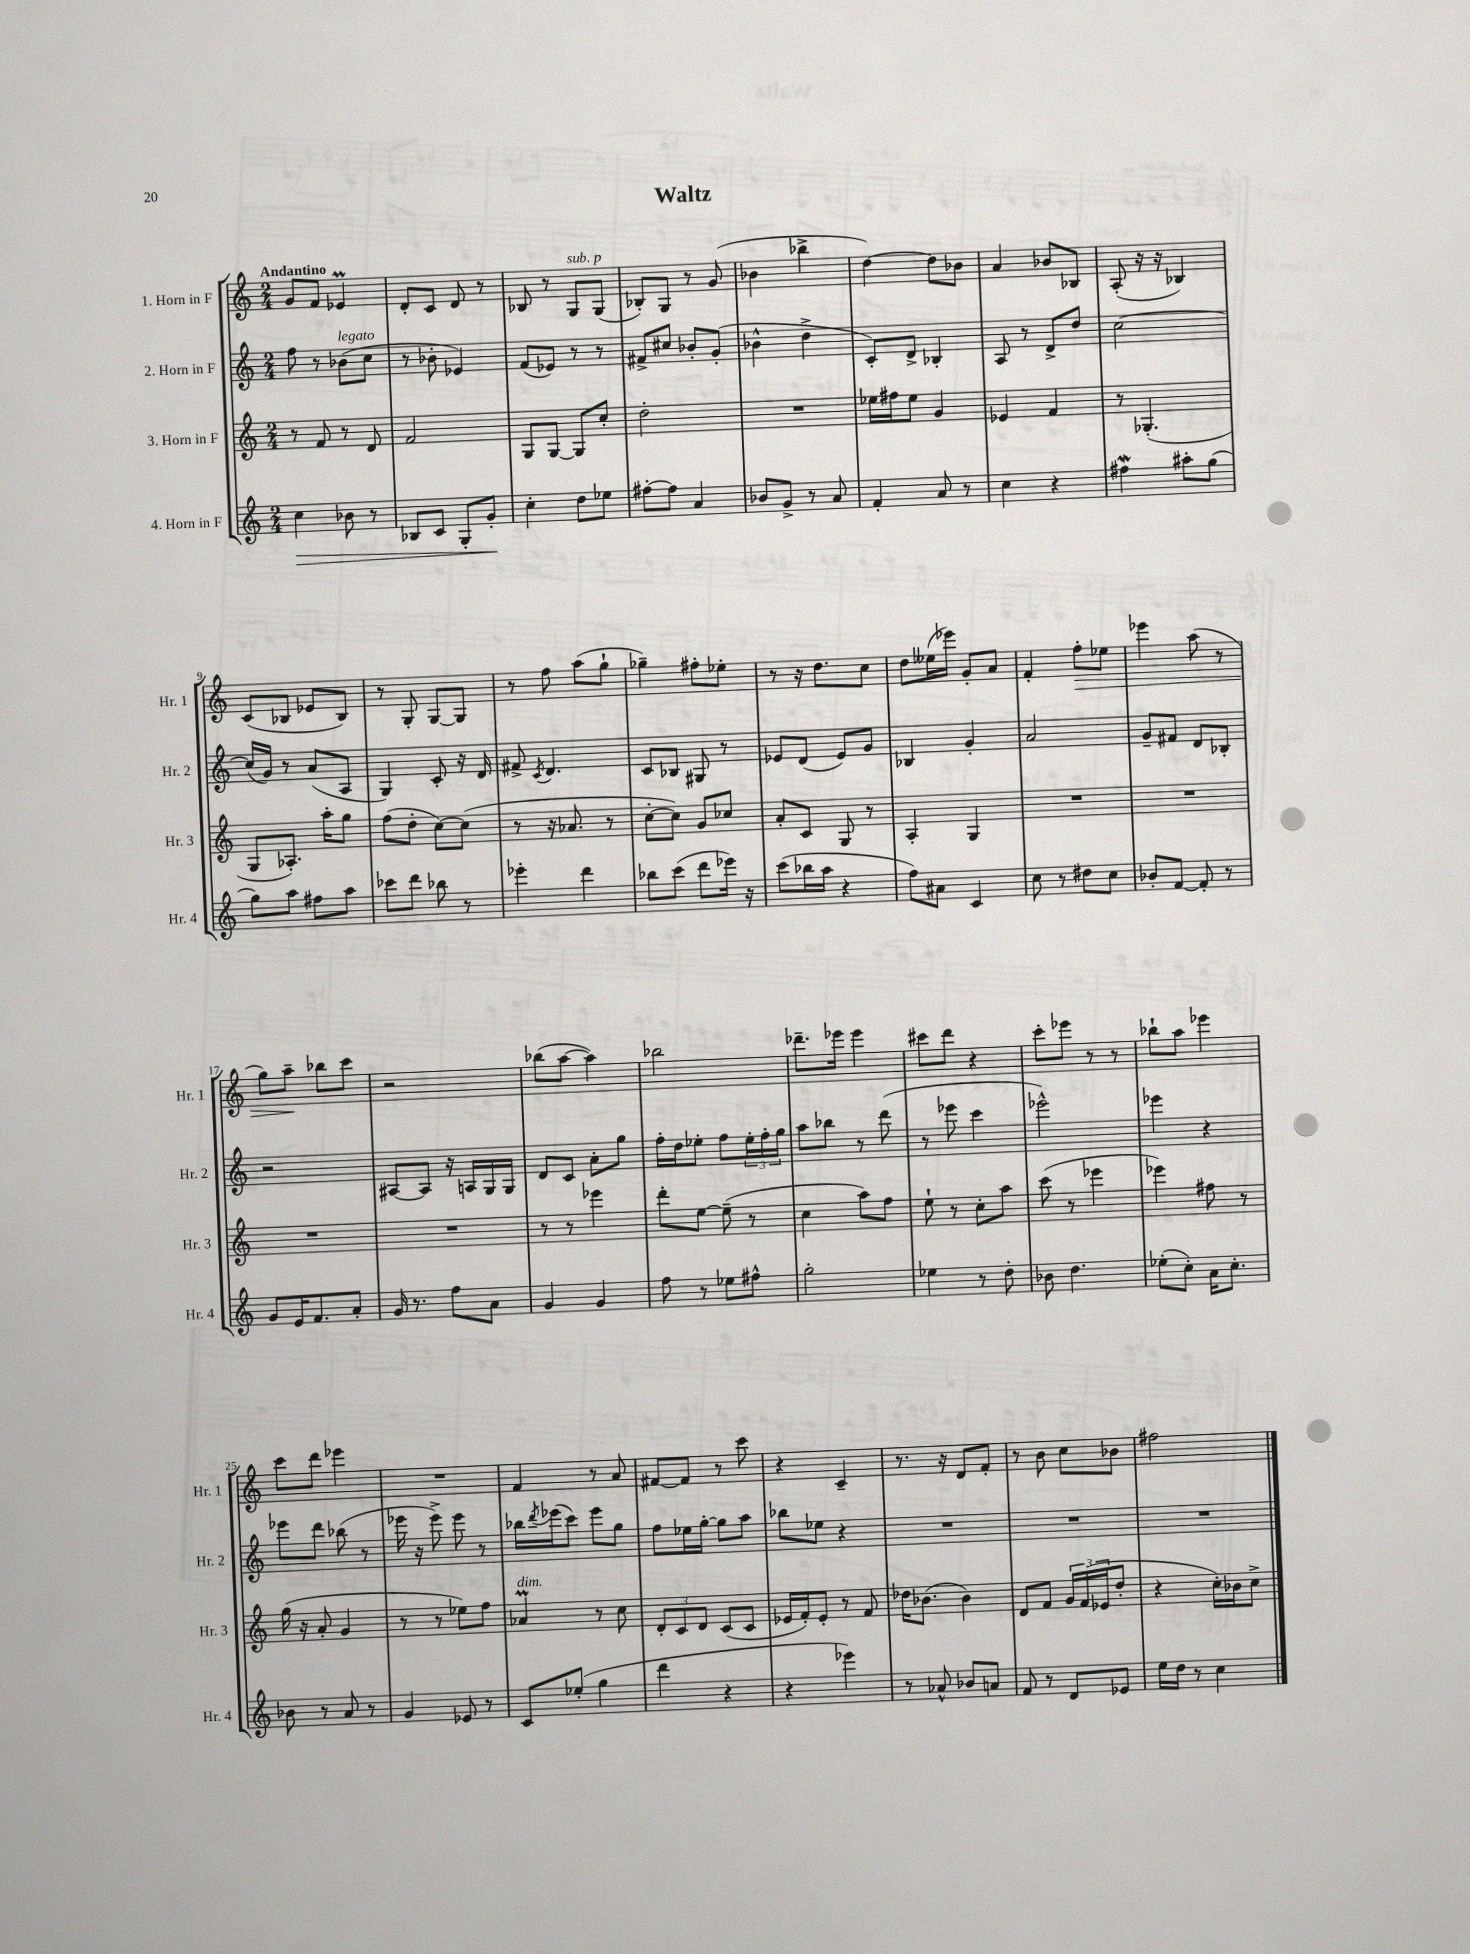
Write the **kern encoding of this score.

**kern	**dynam	**kern	**kern	**kern	**dynam
*part4	*part4	*part3	*part2	*part1	*part1
*staff4	*staff4	*staff3	*staff2	*staff1	*staff1
*I"4. Horn in F	*	*I"3. Horn in F	*I"2. Horn in F	*I"1. Horn in F	*
*I'Hr. 4	*	*I'Hr. 3	*I'Hr. 2	*I'Hr. 1	*
*clefG2	*	*clefG2	*clefG2	*clefG2	*
*k[]	*	*k[]	*k[]	*k[]	*
*M2/4	*	*M2/4	*M2/4	*M2/4	*
=1	=1	=1	=1	=1	=1
!	!	!	!	!LO:TX:a:B:t=Andantino	!
!	!LO:HP:b	!	!	!	!
4cc\	>	8r	8ff\	8g/L	.
.	.	8f/	8r	8f/J	.
!	!	!	!LO:TX:a:i:t=legato	!	!
8b-X\	.	8r	(8b-X\L	4e-XM/	.
8r	.	8d/	8cc\J	.	.
=2	=2	=2	=2	=2	=2
8B-X/L	.	2f/	8r	8d'/L	.
8c/J	.	.	8b-X'\	8c/J	.
8G'/L	.	.	4e-X/)	8d/	.
8g'/J	.	.	.	8r	.
.	]	.	.	.	.
=3	=3	=3	=3	=3	=3
4cc'\	.	8G/L	(8f/L	8B-X/	.
.	.	[8G/J	8e-X/J)	8r	.
!	!	!	!	!LO:TX:a:i:t=sub. p	!
8dd\L	.	8G/L]	8r	8G/L	.
8ee-X\J	.	8cc'/J	8r	(8G/J	.
=4	=4	=4	=4	=4	=4
[8ff#X'\L	.	2dd'\	8f#X^/L	8B-X'/L)	.
8ff#\J]	.	.	8cc#X/J	8G/J	.
4a/	.	.	8b-X'/L	8r	.
.	.	.	(8g'/J	(8g/	.
=5	=5	=5	=5	=5	=5
8b-X/L	.	2r	4b-X^^\	4b-X\	.
8g^/J	.	.	.	.	.
8r	.	.	4dd^\	4bb-X^\	.
8a/	.	.	.	.	.
=6	=6	=6	=6	=6	=6
4f'/	.	16ee-X\LL	8c'/L)	[4dd\)	.
.	.	16ff#X\J	.	.	.
.	.	8ee-\J	8d^/J	.	.
8a/	.	4g/	4B-X'/	8dd\L]	.
8r	.	.	.	8b-X\J	.
=7	=7	=7	=7	=7	=7
4cc\	.	4e-X/	8A/	4a/	.
.	.	.	8r	.	.
4r	.	4f/	8d^/L	8b-X/L	.
.	.	.	8dd/J	8B-X/J	.
=8	=8	=8	=8	=8	=8
4ff#XW\	.	8r	[2cc\	(8A'/	.
.	.	(4.G-X'/	.	16r	.
.	.	.	.	16r	.
8aa#X'\L	.	.	.	4B-X/)	.
(8gg\J	.	.	.	.	.
!!LO:LB:g=z
=9	=9	=9	=9	=9	=9
8gg\L)	.	8G/L	(16cc/LL]	(8c/L	.
.	.	.	16g/JJ)	.	.
8aa\J	.	8.A-X'/J)	8r	8B-X/J	.
8ff#X\L	.	.	(8a/L	8e-X/L	.
.	.	16aa'\KL	.	.	.
8aa\J	.	8gg\J	8A/J	8B-/J)	.
=10	=10	=10	=10	=10	=10
8ccc-X\L	.	(8ff\L	4G/)	8r	.
8ddd\J	.	8dd'\J	.	8G'/	.
8bb-X\	.	[8cc\L)	8c'/	[8G/L	.
8r	.	(8cc\J]	16r	8G/J]	.
.	.	.	16d/	.	.
=11	=11	=11	=11	=11	=11
4eee-X'\	.	8r	8f#X^/	8r	.
.	.	.	8qc/	.	.
.	.	16r	4.d/	8ff\	.
.	.	8.a-X/	.	.	.
4ddd\	.	.	.	(8aa\L	.
.	.	8r	.	8gg`\J	.
=12	=12	=12	=12	=12	=12
8bb-X\L	.	[8cc'\L	8c/L	4gg-X~\)	.
(8ccc\J	.	8cc\J])	8B-X/J	.	.
8ddd\L	.	8g/L	8G#X/	8ff#X'\L	.
16eee-X\Jk)	.	8cc-X/J	8r	8ee-X'\J	.
16r	.	.	.	.	.
=13	=13	=13	=13	=13	=13
(8ccc\L	.	8a'/L	8e-X/L	8r	.
16bb-X\L	.	8c/J	(8d/J	16r	.
16aa\JJ	.	.	.	8.dd\L	.
4r	.	8G/	8e-/L)	.	.
.	.	8r	8g/J	8cc\J	.
=14	=14	=14	=14	=14	=14
8ff\L)	.	4A'/	4B-X/	8dd\L	.
8a#X\J	.	.	.	(16ee--X\L	.
.	.	.	.	16eee-X\JJ)	.
4c/	.	4G/	4g'/	8g'/L	.
.	.	.	.	8a/J	.
=15	=15	=15	=15	=15	=15
8cc\	.	2r	2a/	4f'/	.
8r	.	.	.	.	.
!	!	!	!	!	!LO:HP:b
8dd#X\L	.	.	.	8ff'\L	>
8cc\J	.	.	.	8ee-X\J	.
=16	=16	=16	=16	=16	=16
8b-X'/L	.	2r	8g~/L	4eee-X\	.
[8f/J	.	.	8f#X/J	.	.
8f'/]	.	.	8d/L	(8aa\	.
8r	.	.	8B-X'/J	8r	.
!!LO:LB:g=z
=17	=17	=17	=17	=17	=17
8g/L	.	2r	2r	8gg\L)	.
16e/K	.	.	.	8aa~\J	.
8.f/	.	.	.	.	.
.	.	.	.	8bb-X\L	]
8a'/J	.	.	.	8ccc\J	.
=18	=18	=18	=18	=18	=18
16g/	.	2r	[8A#X/L	2r	.
8.r	.	.	.	.	.
.	.	.	8A#/J]	.	.
8ff\L	.	.	16r	.	.
.	.	.	16An/LL	.	.
8a\J	.	.	16G/	.	.
.	.	.	16G/JJ	.	.
=19	=19	=19	=19	=19	=19
4g/	.	8r	8d/L	(8bb-X\L	.
.	.	8r	8c/J	[8aa\J	.
4g/	.	4eee-X\	8a'\L	4aa\])	.
.	.	.	8gg\J	.	.
=20	=20	=20	=20	=20	=20
8ff\	.	8ddd'\L	16ff'\LL	2bb-X\	.
.	.	.	16dd\J	.	.
8r	.	[8ee\J	8ee-X'\J	.	.
8ee-X\L	.	(8ee~\]	8ff\L	.	.
8ff#X^^\J	.	8r	24ee-'\L	.	.
.	.	.	24ff'\	.	.
.	.	.	24gg\JJ	.	.
=21	=21	=21	=21	=21	=21
2gg'\	.	4cc\	8aa\L	8.ddd-X~\L	.
.	.	.	8bb-X\J	.	.
.	.	.	.	16eee-X\Jk	.
.	.	8aa\L)	8r	4eee-\	.
.	.	8ff\J	(8ddd\	.	.
=22	=22	=22	=22	=22	=22
4ee-X\	.	8ee`\	8r	8ccc#X\L	.
.	.	8r	8eee-X\	8ddd\J	.
8r	.	8cc'\L	4ccc\	4r	.
8dd'\	.	8aa\J	.	.	.
=23	=23	=23	=23	=23	=23
8b-X\	.	(8ccc\	2eee-X^^\)	8ccc'\L	.
4.dd\	.	8r	.	8eee-X\J	.
.	.	4eee-X\	.	8r	.
.	.	.	.	8r	.
=24	=24	=24	=24	=24	=24
(8ee-X'\L	.	4eee-X\)	4eee-X\	8bb-X`\L	.
8cc'\J)	.	.	.	8aa\J	.
16a\KL	.	8ff#X\	4r	4eee-X\	.
8.cc'\J	.	.	.	.	.
.	.	8r	.	.	.
!!LO:LB:g=z
=25	=25	=25	=25	=25	=25
8b-X\	.	(16gg\	8eee-X\L	8ccc\L	.
.	.	16r	.	.	.
8r	.	8a'/	8ddd\J	8ddd\J	.
8a/	.	4g/	(8bb-X\	4eee-X\	.
8r	.	.	8r	.	.
=26	=26	=26	=26	=26	=26
4g/	.	8r	16eee-X\	2r	.
.	.	.	16r	.	.
.	.	8r	8eee-^\)	.	.
8e-X/	.	8ee-X\L)	8eee-\	.	.
8r	.	8ff\J	8r	.	.
=27	=27	=27	=27	=27	=27
!	!	!LO:TX:a:i:t=dim.	!	!	!
8c/L	.	4a-XM/	16bb-X\LL	4f/	.
.	.	.	8qddd/	.	.
.	.	.	(16eee-X\J	.	.
(8ee-X'/J	.	.	8ccc\J)	.	.
4gg\	.	8r	8eee-\L	8r	.
.	.	8cc\	8gg\J	8a/	.
=28	=28	=28	=28	=28	=28
4ddd\	.	12d'/L	8ff\L	[8f#X/L	.
.	.	12c/	.	.	.
.	.	.	16ee-X\L	8f#/J]	.
.	.	12d/J	.	.	.
.	.	.	[16gg'\JJ	.	.
4r	.	(8c/L	8gg\L]	8r	.
.	.	8c/J	8aa\J	8ccc\	.
=29	=29	=29	=29	=29	=29
4r	.	16e-X/LL	8bb-X\L	4r	.
.	.	16f'/J)	.	.	.
.	.	8e-'/J	8ee-X\J	.	.
4eee-X\)	.	8r	4r	4c~/	.
.	.	8f/	.	.	.
=30	=30	=30	=30	=30	=30
8r	.	16dd-X\KL	2r	8.r	.
.	.	(8.b-X\J	.	.	.
8a-X^^/	.	.	.	.	.
.	.	.	.	16r	.
8b-X/L	.	4b-\)	.	8d/L	.
8an/J	.	.	.	8f'/J	.
=31	=31	=31	=31	=31	=31
8f/	.	8d/L	2r	8r	.
8r	.	8f/J	.	8b\	.
8d/L	.	24g/LL	.	8cc\L	.
.	.	(24f/	.	.	.
.	.	24e-X/J	.	.	.
8e-X/J	.	8dd'/J	.	8b-X\J	.
=32	=32	=32	=32	=32	=32
16ee\LL	.	4r	2r	2ff#X\	.
16dd\JJ	.	.	.	.	.
8r	.	.	.	.	.
4cc\	.	16cc'\LL)	.	.	.
.	.	16b-X\J	.	.	.
.	.	8cc^\J	.	.	.
==	==	==	==	==	==
*-	*-	*-	*-	*-	*-
